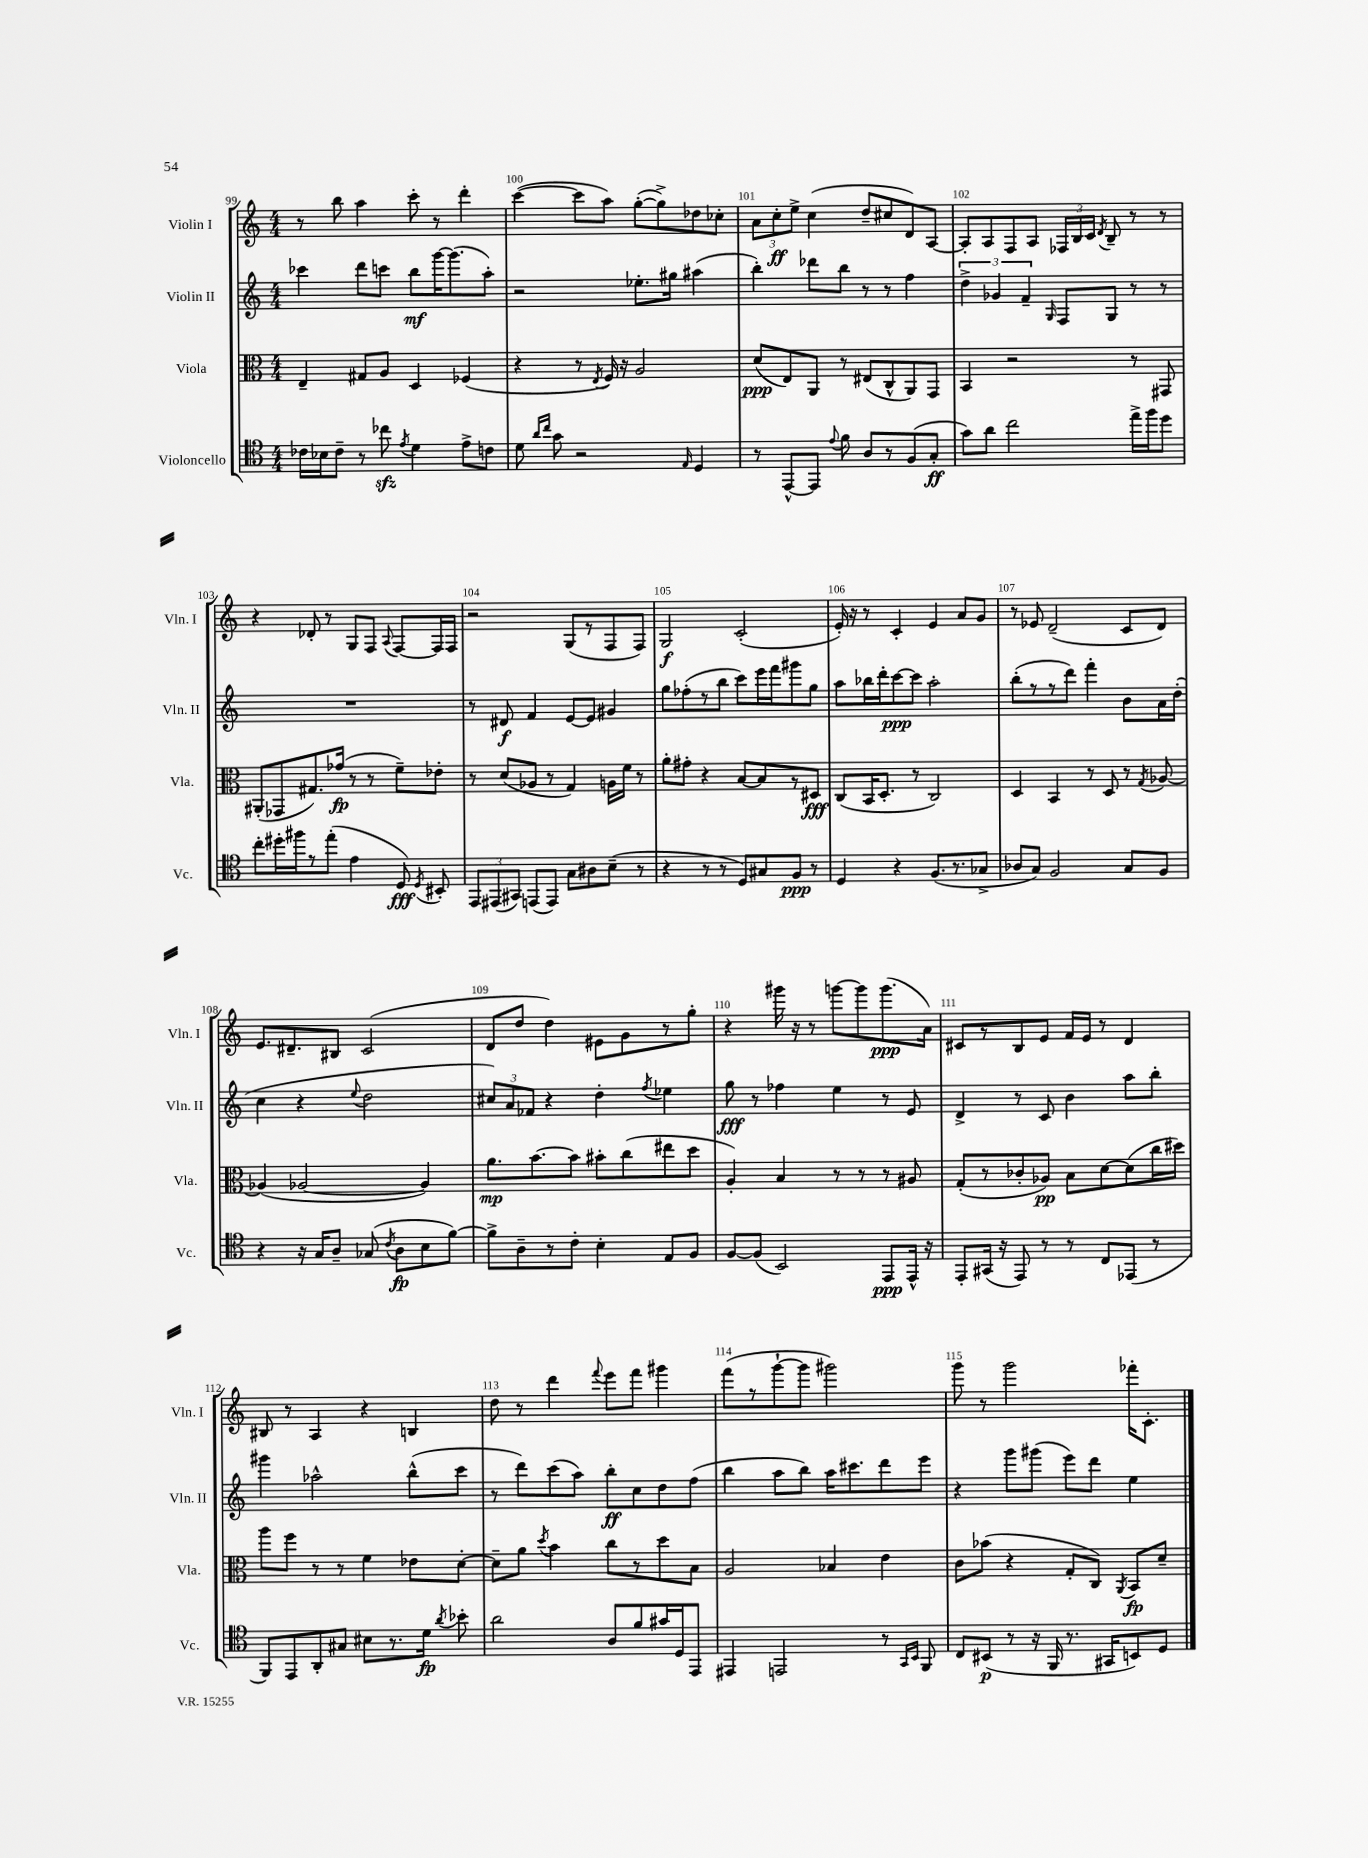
<<
\new StaffGroup <<
\new Staff = "s0" \with { instrumentName = "Violin I" shortInstrumentName = "Vln. I" } {
    \clef treble \key c \major \numericTimeSignature \time 4/4
    \autoBeamOff r8 b''8 a''4 c'''8-. r8 d'''4-. |
    c'''4~( c'''8[ a''8]) g''8[~-.( g''8->) des''8 ces''8]-. |
    \tuplet 3/2 { a'8[ c''8-.\ff e''8]-> } c''4( d''8[-- cis''8 d'8) a8]~ |
    a8[-. a8 f8 a8] \tuplet 3/2 { fes16[ b16 c'16] } \acciaccatura { d'8 } b8-- r8 r8 |
    r4 des'8-. r8 g8[ f8] \appoggiatura { a8 } f8[~ f16 f16] |
    r2 g8[( r8 f8 f8]) |
    g2\f c'2-.( |
    e'16-.) r16 r8 c'4-. e'4 a'8[ g'8] |
    r8 ees'8 d'2--( c'8[ d'8]) |
    e'8.[ dis'8.-- bis8] c'2( |
    d'8[ d''8] d''4) eis'8[ g'8 r8 g''8]-. |
    r4 gis'''16 r16 r8 g'''8[~ g'''8 g'''8.\ppp( a'16]) |
    cis'8[ r8 b8 e'8] f'16[ e'16] r8 d'4 |
    bis8 r8 a4 r4 b4 |
    d''8 r8 d'''4 \appoggiatura { f'''8 } e'''8[ f'''8] gis'''4 |
    f'''8[( r8 g'''8~-! g'''8] gis'''2) |
    g'''8 r8 g'''2 fes'''16[-. c'8.]-. \bar "|." |
}
\new Staff = "s1" \with { instrumentName = "Violin II" shortInstrumentName = "Vln. II" } {
    \clef treble \key c \major \numericTimeSignature \time 4/4
    \autoBeamOff ces'''4 d'''8[ c'''8] b''8[\mf g'''16~ g'''8.( a''8]-.) |
    r2 ees''8.[-. gis''16] ais''4( |
    b''4-.) des'''8[ b''8] r8 r8 f''4 |
    \tuplet 3/2 { d''4-> ges'4 f'4-- } \grace { g16 } f8[ g8] r8 r8 |
    R1 |
    r8 dis'8\f f'4 e'8[~ e'8] gis'4 |
    g''8[ fes''8-.( r8 b''8] c'''8[) e'''16 f'''16 gis'''8 g''8] |
    a''8[ bes''16 d'''16-. c'''8~\ppp c'''8] a''2-. |
    b''8[-.( r8 r8 d'''8]) f'''4-. b'8[ a'16 d''16]-.( |
    c''4 r4 \appoggiatura { e''8 } d''2 |
    \tuplet 3/2 { cis''8[) a'8 fes'8] } r4 d''4-. \acciaccatura { f''8 } ees''4 |
    g''8\fff r8 fes''4 e''4 r8 e'8 |
    d'4-> r8 c'8 b'4 a''8[ b''8]-. |
    gis'''4 aes''2-^ b''8[-^( c'''8] |
    r8 d'''8[) c'''8( a''8]) b''8[-.\ff c''8 d''8 f''8]( |
    b''4 a''8[ b''8]) a''16[ cis'''8. d'''8 e'''8] |
    r4 g'''8[ gis'''8]( e'''8[) d'''8] e''4 \bar "|." |
}
\new Staff = "s2" \with { instrumentName = "Viola" shortInstrumentName = "Vla." } {
    \clef alto \key c \major \numericTimeSignature \time 4/4
    \autoBeamOff e4-- gis8[ a8] d4 fes4( |
    r4 r8 \acciaccatura { e8 } f16) r16 a2 |
    d'8[\ppp( e8) a,8] r8 eis8[( c8-^ a,8) g,8] |
    b,4 r2 r8 gis,8 |
    ais,8[-.( ges,8 gis8.) ges'16]\fp( r8 r8 f'8[--) ees'8]-. |
    r8 d'8[( aes8] r8 g4) a16[ f'16] r8 |
    a'8[-. gis'8]-. r4 b8[~ b8 r8 dis8]\fff |
    c8[( b,16 d8.]-. r8 c2) |
    d4 b,4 r8 d8 r8 \acciaccatura { g8 } aes8~ |
    aes4( aes2~ aes4) |
    a'8.[\mp b'8.~ b'8] bis'8[-. c''8( eis''8 d''8] |
    a4-.) b4 r8 r8 r8 ais8 |
    g8[-.( r8 ces'8-. aes8]\pp) b8[ d'8~ d'8( c''16 dis''16]) |
    a''8[ f''8] r8 r8 f'4 ees'8[ d'8]~-. |
    d'8[-- a'8] \acciaccatura { d''8 } b'4 c''8[ r8 d''8 b8] |
    a2 bes4 e'4 |
    c'8[ bes'8]( r4 g8[-. c8]) \acciaccatura { a,8 } b,8[\fp d'8]-- \bar "|." |
}
\new Staff = "s3" \with { instrumentName = "Violoncello" shortInstrumentName = "Vc." } {
    \clef tenor \key c \major \numericTimeSignature \time 4/4
    \autoBeamOff ces'16[ bes16 ces'8]-- r8 ces''8\sfz \acciaccatura { e'8 } d'4 e'8[-> c'8] |
    d'8 \grace { a'16[ c''16] } g'8 r2 \grace { e16 } d4 |
    r8 e,8[~-^ e,8] \appoggiatura { e'8 } f'8 a8[ r8 f8( g8]-.\ff |
    g'8[) a'8] c''2 e''16[-> f''16 d''8] |
    c''8[-. dis''16-. fis''16 r8 e''8]-.( e'4 d8\fff) \acciaccatura { d8 } bis,8-. |
    \tuplet 3/2 { e,8[ eis,8( gis,8]) } e,8[( e,8]) g8[ ais8 b8]--( r8 |
    r4 r8 r8 d8[) gis8 f8]\ppp r8 |
    d4 r4 f8.[( r8. ges8]-> |
    aes8[ g8]) f2 g8[ f8] |
    r4 r16 g16[ a8]-- ges8( \acciaccatura { c'8 } a8[\fp b8 f'8]~) |
    f'8[-> a8-- r8 c'8]-. b4-. e8[ f8] |
    f8[~ f8]( b,2) e,8[\ppp e,16]-^ r16 |
    e,8[-. gis,16]( r16 e,8) r8 r8 c8[ ees,8]( r8 |
    f,8[) e,8 a,8-. gis8] bis8[ r8. d'16]\fp \acciaccatura { a'8 } bes'8-. |
    a'2 a8[ f'8 gis'16 d16 e,8] |
    eis,4 e,2 r8 \grace { g,16[ b,16] } f,8 |
    c8[ bis,8]\p( r8 r16 f,16 r8. gis,16[ b,8) d8] \bar "|." |
}
>>
>>
\layout { \context { \Score currentBarNumber = #99 \override BarNumber.break-visibility = ##(#f #t #t) barNumberVisibility = #all-bar-numbers-visible } }
